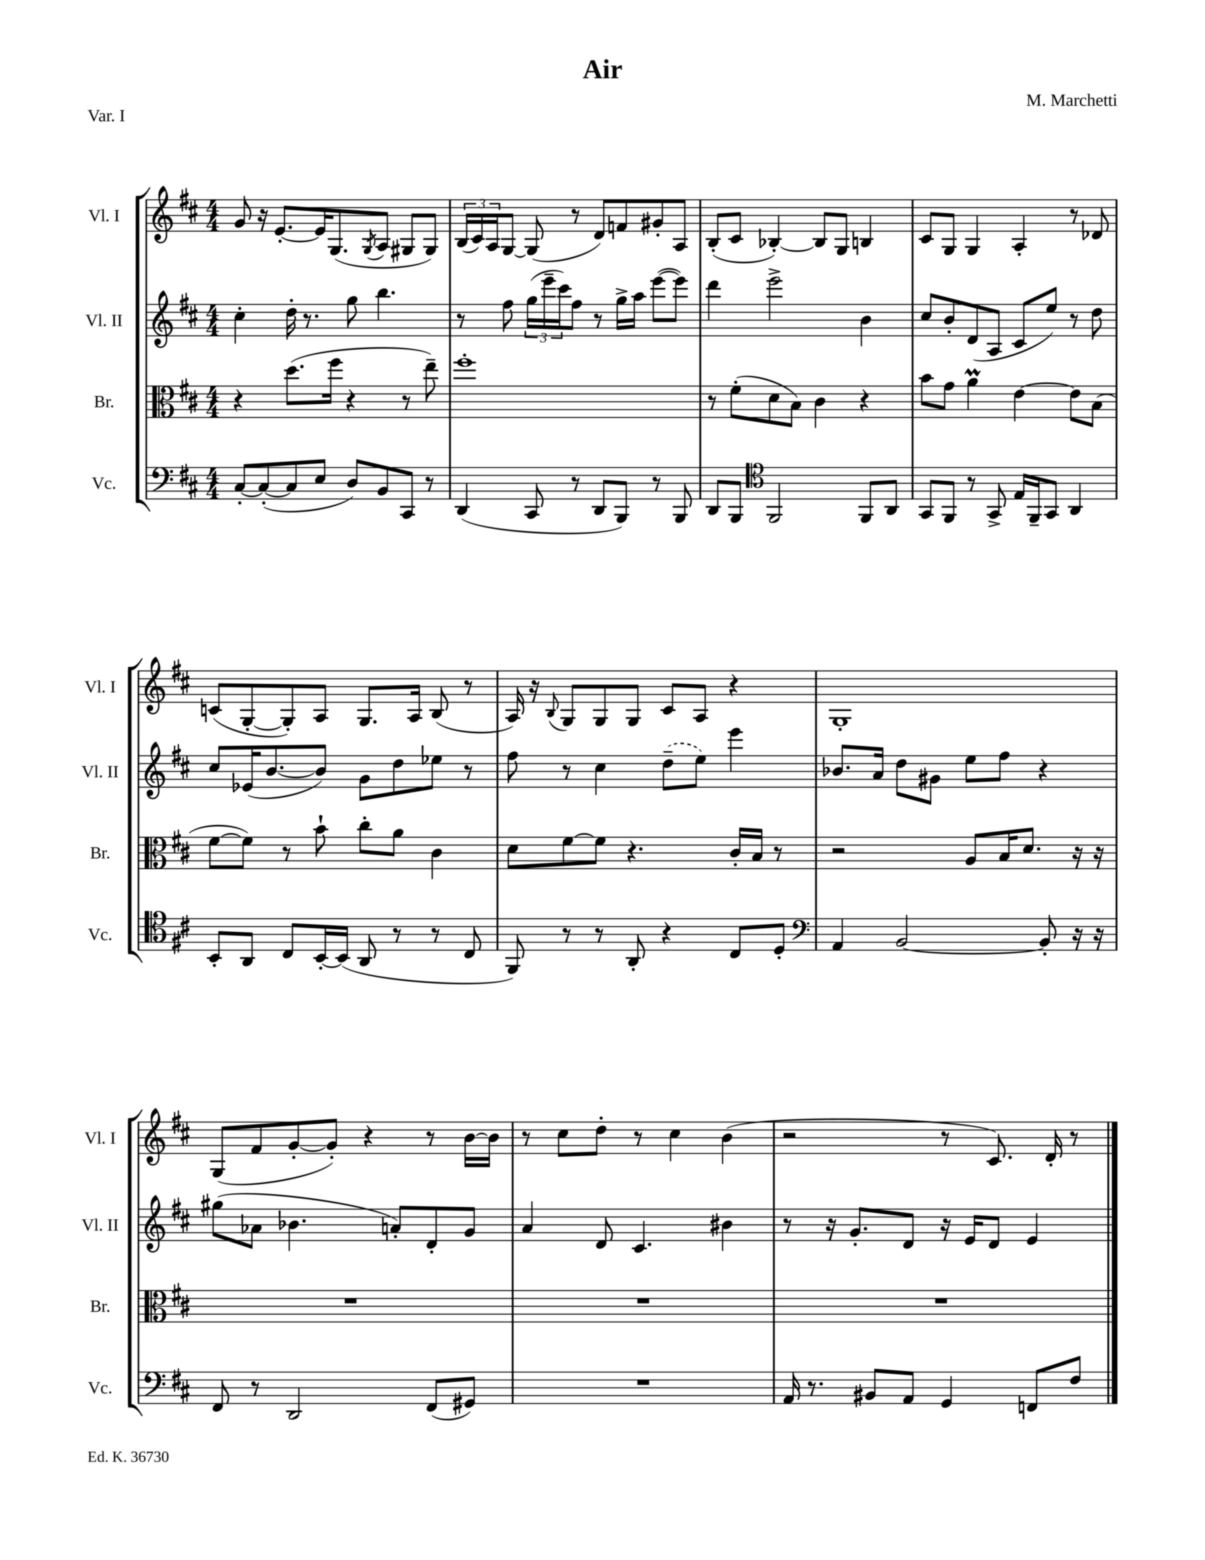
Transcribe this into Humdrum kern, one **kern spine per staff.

**kern	**kern	**kern	**kern
*staff4	*staff3	*staff2	*staff1
*clefF4	*clefC3	*clefG2	*clefG2
*k[f#c#]	*k[f#c#]	*k[f#c#]	*k[f#c#]
*M4/4	*M4/4	*M4/4	*M4/4
[8C#'	4r	4cc#'	8g
(8C#'_	.	.	16r
.	.	.	[8.e'
8C#]	(8.dd	16dd'	.
.	.	8.r	.
8E	.	.	16e]
.	16ff#	.	(8.G
8D)	4r	8gg	.
.	.	.	8qG
8BB	.	4.bb	8A
8CC#	8r	.	8G#
8r	8ee~)	.	8G#)
=	=	=	=
(4DD	1ff#'	8r	(24B
.	.	.	24c#)
.	.	.	24A
.	.	8ff#	[8G
8CC#	.	(24gg	(8G]
.	.	24eee~	.
.	.	24ccc#)	.
8r	.	8ff#	8r
8DD	.	8r	8d)
8BBB)	.	16gg^	8f
.	.	16aa	.
8r	.	([8eee	8g#'
8BBB	.	8eee])	8A
=	=	=	=
8DD	8r	4ddd	(8B'
8BBB	(8f#'	.	8c#
*clefC4	*	*	*
2FF#	8d	2eee^	[4B-')
.	8B)	.	.
.	4c#	.	8B-]
.	.	.	8G
8FF#	4r	4b	4B
8AA	.	.	.
=	=	=	=
8GG	8b	8cc#	8c#
8FF#	8g	8b'	8G
8r	4a	(8d	4G
8GG^	.	8A	.
16E	[4e	8c#	4A'
16FF#~	.	.	.
8GG	.	8ee)	.
4AA	8e]	8r	8r
.	(8B	8dd	8d-
=	=	=	=
8BB'	[8f#	8cc#	(8c
8AA	8f#])	(16e-	[8G'
.	.	[8.b	.
8C#	8r	.	8G'])
[16BB'	8b`	8b])	8A
(16BB]	.	.	.
8AA	8cc#'	8g	8.G
8r	8a	8dd	.
.	.	.	16A
8r	4c#	8ee-	(8B
8C#	.	8r	8r
=	=	=	=
8FF#)	8d	8ff#	16A)
.	.	.	16r
.	.	.	8qqB
8r	[8f#	8r	8G
8r	8f#]	4cc#	8G
8AA'	4.r	.	8G
4r	.	(8dd~	8c#
.	.	8ee)	8A
8C#	16c#'	4eee	4r
.	16B	.	.
8D'	8r	.	.
=	=	=	=
*clefF4	*	*	*
4AA	2r	8.b-	1G'
.	.	16a	.
[2BB	.	8dd	.
.	.	8g#	.
.	8A	8ee	.
.	16B	8ff#	.
.	8.d	.	.
8BB']	.	4r	.
16r	16r	.	.
16r	16r	.	.
=	=	=	=
8FF#	1r	(8gg#	(8G
8r	.	8a-	8f#
2DD	.	4.b-	[8g'
.	.	.	8g'])
.	.	.	4r
.	.	8a')	.
(8FF#	.	8d'	8r
8GG#)	.	8g	[16b
.	.	.	16b]
=	=	=	=
1r	1r	4a	8r
.	.	.	8cc#
.	.	8d	8dd'
.	.	4.c#	8r
.	.	.	4cc#
.	.	4b#	(4b
=	=	=	=
16AA	1r	8r	2r
8.r	.	.	.
.	.	16r	.
.	.	8.g'	.
8BB#	.	.	.
8AA	.	8d	.
4GG	.	16r	8r
.	.	16e	.
.	.	8d	8.c#)
8FF	.	4e	.
.	.	.	16d'
8F#	.	.	8r
==	==	==	==
*-	*-	*-	*-
